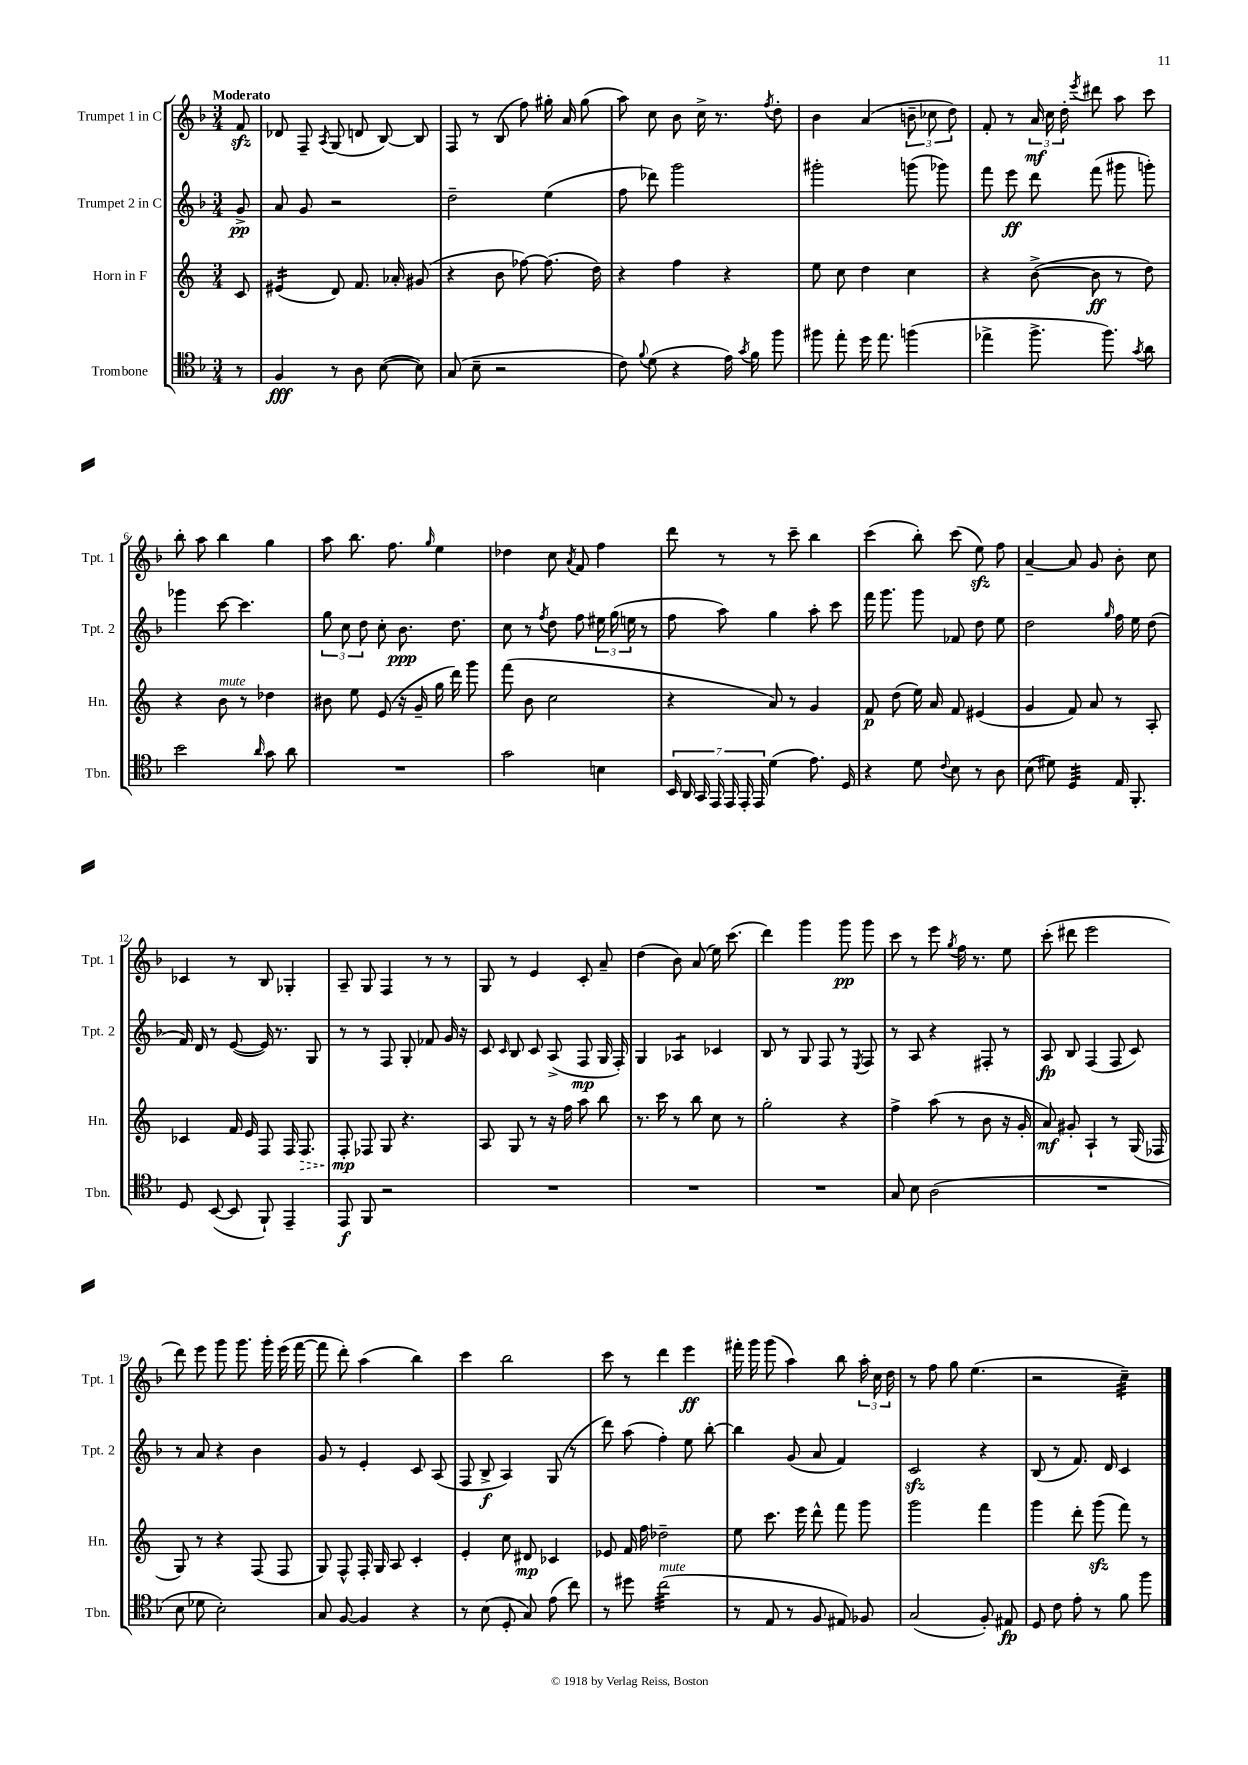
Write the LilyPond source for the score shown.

<<
\new StaffGroup <<
\new Staff = "s0" \with { instrumentName = "Trumpet 1 in C" shortInstrumentName = "Tpt. 1" } {
    \clef treble \key f \major \numericTimeSignature \time 3/4 \partial 8 \tempo "Moderato"
    \autoBeamOff f'8\sfz |
    des'8 f8-- \acciaccatura { a8 } g8( d'8 bes8~) bes8 |
    f8 r8 bes8( f''8) gis''16-. a'16 gis''8( |
    a''8) c''8 bes'8 c''16-> r8. \acciaccatura { f''8 } d''8-. |
    bes'4 a'4( \tuplet 3/2 { b'8-- ces''8 d''8) } |
    f'8-. r8 \tuplet 3/2 { a'16\mf c''16 d''16-. } \acciaccatura { e'''8 } dis'''8 a''8 c'''8 |
    bes''8-. a''8 bes''4 g''4 |
    a''8 bes''8. f''8. \grace { g''16 } e''4 |
    des''4 c''8 \acciaccatura { a'8 } f'8 f''4 |
    d'''8 r8 r8 c'''8-- bes''4 |
    c'''4( bes''8-.) c'''8( e''8\sfz) f''8 |
    a'4~-- a'8 g'8 bes'8-. c''8 |
    ces'4 r8 bes8 ges4-. |
    a8-- g8 f4 r8 r8 |
    g8 r8 e'4 c'8-. a'8-- |
    d''4( bes'8) a'8( e''16) c'''8.( |
    d'''4) g'''4 g'''8\pp g'''8 |
    c'''8 r8 e'''8 \acciaccatura { g''8 } f''16 r8. e''8 |
    c'''8-.( dis'''8 e'''2 |
    d'''8) e'''8 g'''8 g'''8. g'''16-. e'''16( f'''16~ |
    f'''8 d'''8-.) a''4( bes''4) |
    c'''4 bes''2 |
    c'''8 r8 d'''4 e'''4\ff |
    fis'''16-. g'''16 g'''8( a''4) bes''8 \tuplet 3/2 { a''16-. c''16 d''16 } |
    r8 f''8 g''8 e''4.( |
    r2 c''4:32--) \bar "|." |
}
\new Staff = "s1" \with { instrumentName = "Trumpet 2 in C" shortInstrumentName = "Tpt. 2" } {
    \clef treble \key f \major \numericTimeSignature \time 3/4 \partial 8
    \autoBeamOff g'8->\pp |
    a'8 g'8 r2 |
    d''2-- e''4( |
    f''8 des'''8) g'''2 |
    gis'''2-. g'''8( ges'''8) |
    f'''8 e'''8\ff d'''8 f'''8( gis'''8 g'''8-.) |
    ges'''4 c'''8~ c'''4. |
    \tuplet 3/2 { g''8 c''8 d''8 } c''8-. bes'8.\ppp d''8. |
    c''8 r8 \acciaccatura { f''8 } d''8 f''8 \tuplet 3/2 { eis''16 g''16( e''16 } r8 |
    f''8 a''8) g''4 a''8-. c'''8 |
    f'''16 g'''8. g'''8 fes'8 d''8 e''8 |
    d''2 \grace { g''16 } f''16 e''16 d''8( |
    f'16) d'16 r8 e'8~( e'16) r8. g8 |
    r8 r8 f8 g8-. fes'8 g'16 r16 |
    c'8 \grace { c'16 } bes8 c'8 a8->( f8\mp g16 f16-.) |
    g4 aes4:8 ces'4 |
    bes8 r8 g8 f8 r8 \acciaccatura { e8 } f8 |
    r8 a8 r4 fis8-. r8 |
    a8\fp bes8 f4( f8 c'8) |
    r8 a'8 r4 bes'4 |
    g'8 r8 e'4-. c'8 a8( |
    f8 bes8->\f a4) g8( r8 |
    d'''8) a''8( f''4-.) e''8 bes''8~-. |
    bes''4 g'8( a'8 f'4) |
    c'2\sfz r4 |
    bes8( r8 f'8.) d'16 c'4 \bar "|." |
}
\new Staff = "s2" \with { instrumentName = "Horn in F" shortInstrumentName = "Hn." } {
    \clef treble \key c \major \numericTimeSignature \time 3/4 \partial 8
    \autoBeamOff c'8 |
    eis'4:16( d'8) f'8. aes'16-. gis'8( |
    r4 b'8 fes''8~) fes''8.( d''16) |
    r4 f''4 r4 |
    e''8 c''8 d''4 c''4 |
    r4 b'8~->( b'8\ff r8 d''8) |
    r4 b'8^\markup { \italic "mute" } r8 des''4 |
    bis'8 e''8 e'8( r16 g'16-- g''16 d'''16) g'''8 |
    f'''8( b'8 c''2 |
    r4 a'8) r8 g'4 |
    f'8\p d''8( e''16) a'16 f'8 eis'4( |
    g'4 f'8) a'8 r8 a8-. |
    ces'4 f'16 e'16 f8 f16 \once \override Hairpin.style = #'dashed-line f8.\> |
    f8-.\mp\! fes8 g8 r4. |
    a8 g8 r8 r16 f''16 a''8 b''8 |
    r8. c'''16 r8 b''8 c''8 r8 |
    g''2-. r4 |
    f''4-> a''8( r8 b'8 r16 g'16-. |
    a'8\mf) gis'8-. a4-! r8 g16( fes16 |
    g8) r8 r4 f8( f8 |
    g8) f8-^ f16-. g16 a8 c'4-. |
    e'4-. c''8 dis'8\mp ces'4 |
    ees'8 f'16 f''16 des''2-- |
    e''8 c'''8. e'''16 d'''8-^ f'''8 g'''8 |
    g'''2 f'''4 |
    g'''4 d'''8-. g'''8\sfz( f'''8) r8 \bar "|." |
}
\new Staff = "s3" \with { instrumentName = "Trombone" shortInstrumentName = "Tbn." } {
    \clef tenor \key f \major \numericTimeSignature \time 3/4 \partial 8
    \autoBeamOff r8 |
    f4\fff r8 a8 bes8~( bes8) |
    g8( bes8-- r2 |
    c'8) \appoggiatura { f'8 } d'8( r4 e'16) \acciaccatura { g'8 } f'16 f''8 |
    fis''8 e''8-. d''16 e''8. f''4( |
    ees''4-> f''8.-> f''8.) \acciaccatura { g'8 } a'8 |
    bes'2 \grace { a'16 } g'8 a'8 |
    R2. |
    g'2 b4 |
    \tuplet 7/4 { bes,16 a,16 g,16 e,16 e,16 e,16-. e,16 } d'4( e'8.) d16 |
    r4 d'8 \appoggiatura { c'8 } bes8 r8 a8 |
    bes8( dis'8) d4:32 e16 f,8.-. |
    d8 bes,8~( bes,8 f,8-!) e,4-- |
    e,8\f f,8 r2 |
    R2. |
    R2. |
    R2. |
    g8 bes8 a2( |
    R2. |
    bes8 des'8 bes2-.) |
    g8 f8~ f4 r4 |
    r8 bes8( d8-. g8) e'8( c''8) |
    r8 dis''8 c''2:32^\markup { \italic "mute" }( |
    r8 e8 r8 f8 eis8) fes8 |
    g2( f8-.) eis8\fp |
    d8 c'8 e'8-. r8 f'8 f''8 \bar "|." |
}
>>
>>
